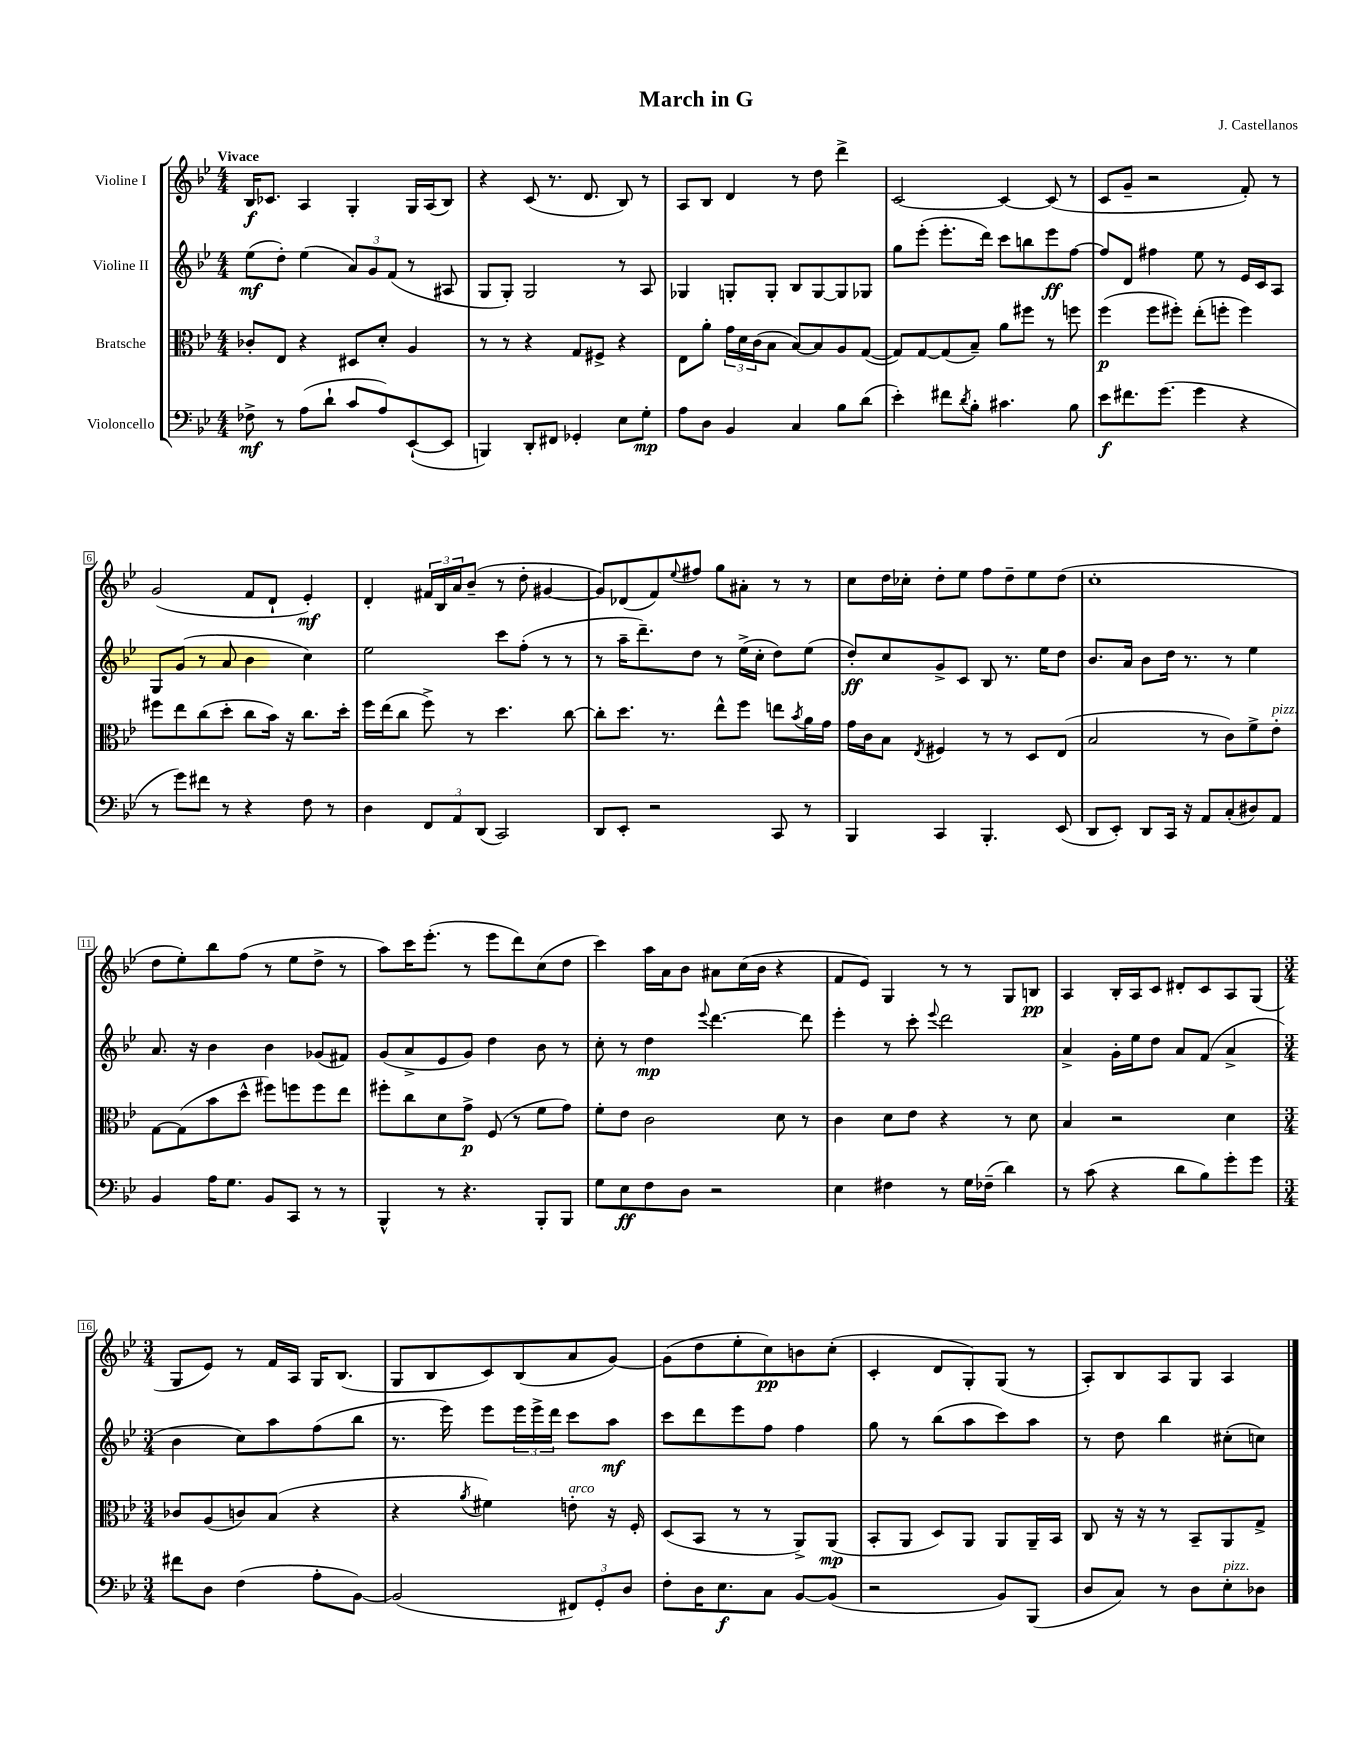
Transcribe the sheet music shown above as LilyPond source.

\header { title = "March in G" composer = "J. Castellanos" }
<<
\new StaffGroup <<
\new Staff = "s0" \with { instrumentName = "Violine I" } {
    \clef treble \key bes \major \numericTimeSignature \time 4/4 \tempo "Vivace"
    bes16\f ces'8. a4 g4-. g16 a16( bes8) |
    r4 c'8( r8. d'8. bes8) r8 |
    a8 bes8 d'4 r8 d''8 d'''4-> |
    c'2~ c'4~ c'8( r8 |
    c'8 g'8-- r2 f'8-.) r8 |
    g'2( f'8 d'8-! ees'4-.\mf) |
    d'4-. \tuplet 3/2 { fis'16 bes16 a'16 } bes'8--( r8 d''8-. gis'4~ |
    gis'8) des'8( f'8) \appoggiatura { ees''8 } fis''8 g''8 ais'8-. r8 r8 |
    c''8 d''16 ces''16-. d''8-. ees''8 f''8 d''8-- ees''8 d''8( |
    c''1-. |
    d''8 ees''8-.) bes''8 f''8( r8 ees''8 d''8-> r8 |
    a''8) c'''16 ees'''8.-.( r8 ees'''8 d'''8) c''8( d''8 |
    c'''4) a''16 a'16 bes'8 ais'8 c''16( bes'16 r4 |
    f'8 ees'8) g4 r8 r8 g8 b8\pp |
    a4 bes16-. a16 c'8 dis'8-. c'8 a8 g8( |
    \numericTimeSignature \time 3/4 g8 ees'8) r8 f'16 a16 g16 bes8.( |
    g8 bes8 c'8) bes8( a'8 g'8~) |
    g'8( d''8 ees''8-. c''8\pp) b'8 c''8-.( |
    c'4-. d'8 g8-.) g8( r8 |
    a8-.) bes8 a8 g8 a4 \bar "|." |
}
\new Staff = "s1" \with { instrumentName = "Violine II" } {
    \clef treble \key bes \major \numericTimeSignature \time 4/4
    ees''8\mf( d''8-.) ees''4( \tuplet 3/2 { a'8) g'8 f'8( } r8 ais8 |
    g8 g8-.) g2 r8 a8 |
    ges4 g8-. g8-. bes8 g8~ g8 ges8 |
    g''8 ees'''8-.( ees'''8.-. d'''16) c'''8 b''8 ees'''8\ff f''8~ |
    f''8 d'8 fis''4 ees''8 r8 ees'16 c'16 a8 |
    g8 g'8( r8 a'8 bes'4 c''4) |
    ees''2 c'''8 f''8-.( r8 r8 |
    r8 a''16-- d'''8.--) d''8 r8 ees''16->( c''16-. d''8) ees''8( |
    d''8-.\ff) c''8 g'8-> c'8 bes8 r8. ees''16 d''8 |
    bes'8. a'16 bes'8 d''16 r8. r8 ees''4 |
    a'8. r16 bes'4 bes'4 ges'8( fis'8) |
    g'8( a'8-> ees'8 g'8) d''4 bes'8 r8 |
    c''8-. r8 d''4\mp \appoggiatura { ees'''8 } d'''4.~ d'''8 |
    ees'''4-. r8 c'''8-. \appoggiatura { ees'''8 } d'''2 |
    a'4-> g'16-. ees''16 d''8 a'8 f'8( a'4-> |
    \numericTimeSignature \time 3/4 bes'4 c''8) a''8 f''8( bes''8 |
    r8. ees'''16) ees'''8 \tuplet 3/2 { ees'''16 ees'''16-> d'''16 } c'''8 a''8\mf |
    c'''8 d'''8 ees'''8 f''8 f''4 |
    g''8 r8 bes''8( a''8 c'''8) a''8 |
    r8 d''8 bes''4 cis''8-.( c''8) \bar "|." |
}
\new Staff = "s2" \with { instrumentName = "Bratsche" } {
    \clef alto \key bes \major \numericTimeSignature \time 4/4
    ces'8-. ees8 r4 dis8 d'8-. a4 |
    r8 r8 r4 g8 fis8-> r4 |
    ees8 a'8-. \tuplet 3/2 { g'16 d'16 c'16( } bes8 bes8~) bes8 a8 g8~( |
    g8) g8~ g8( bes8--) a'8 fis''8 r8 f''8 |
    f''4\p( f''8 fis''8-.) ees''8-.( f''8-. f''4) |
    fis''8 ees''8 c''8( d''8-. c''8 bes'16) r16 c''8. d''16-. |
    f''16 ees''16( c''8 f''8->) r8 d''4. c''8~ |
    c''8-. d''8. r8. ees''8-^ f''8 e''8 \acciaccatura { bes'8 } a'16 g'16 |
    g'16 c'16 bes8 \acciaccatura { ees8 } fis4 r8 r8 d8 ees8( |
    bes2 r8 c'8) f'8-> ees'8-.^\markup { \italic "pizz." } |
    g8~ g8( bes'8 d''8-^ fis''8) f''8 f''8 ees''8 |
    fis''8-. c''8 d'8 g'8->\p f8( r8 f'8 g'8) |
    f'8-. ees'8 c'2 d'8 r8 |
    c'4 d'8 ees'8 r4 r8 d'8 |
    bes4 r2 d'4 |
    \numericTimeSignature \time 3/4 ces'8 a8( c'8) bes8( r4 |
    r4 \acciaccatura { a'8 } fis'4) e'8-.^\markup { \italic "arco" } r16 f16-. |
    d8( bes,8 r8 r8 a,8->) a,8\mp( |
    bes,8-. a,8 d8) a,8 a,8 a,16-- bes,16 |
    c8 r16 r16 r8 bes,8-- a,8 g8-> \bar "|." |
}
\new Staff = "s3" \with { instrumentName = "Violoncello" } {
    \clef bass \key bes \major \numericTimeSignature \time 4/4
    fes8->\mf r8 a8( d'8-! c'8 a8) ees,8~-!( ees,8 |
    b,,4) d,8-. fis,8 ges,4-. ees8 g8-.\mp |
    a8 d8 bes,4 c4 bes8 d'8( |
    ees'4-.) fis'8 \acciaccatura { d'8 } bes8-. cis'4. bes8 |
    ees'8\f fis'8. g'8.( g'4 r4 |
    r8 g'8) fis'8 r8 r4 f8 r8 |
    d4 \tuplet 3/2 { f,8 a,8 d,8( } c,2) |
    d,8 ees,8-. r2 c,8 r8 |
    bes,,4 c,4 bes,,4.-. ees,8( |
    d,8 ees,8-.) d,8 c,16 r16 a,8 c8-.( dis8) a,8 |
    bes,4 a16 g8. bes,8 c,8 r8 r8 |
    bes,,4-^ r8 r4. bes,,8-. bes,,8 |
    g8 ees8\ff f8 d8 r2 |
    ees4 fis4 r8 g16 fes16--( d'4) |
    r8 c'8( r4 d'8 bes8) g'8-. g'8 |
    \numericTimeSignature \time 3/4 fis'8 d8 f4( a8-. bes,8~) |
    bes,2( \tuplet 3/2 { fis,8) g,8-. d8 } |
    f8-. d16 ees8.\f c8 bes,8~ bes,8( |
    r2 bes,8) bes,,8( |
    d8 c8) r8 d8 ees8-.^\markup { \italic "pizz." } des8 \bar "|." |
}
>>
>>
\layout { \context { \Score \override BarNumber.stencil = #(make-stencil-boxer 0.1 0.3 ly:text-interface::print) } }
